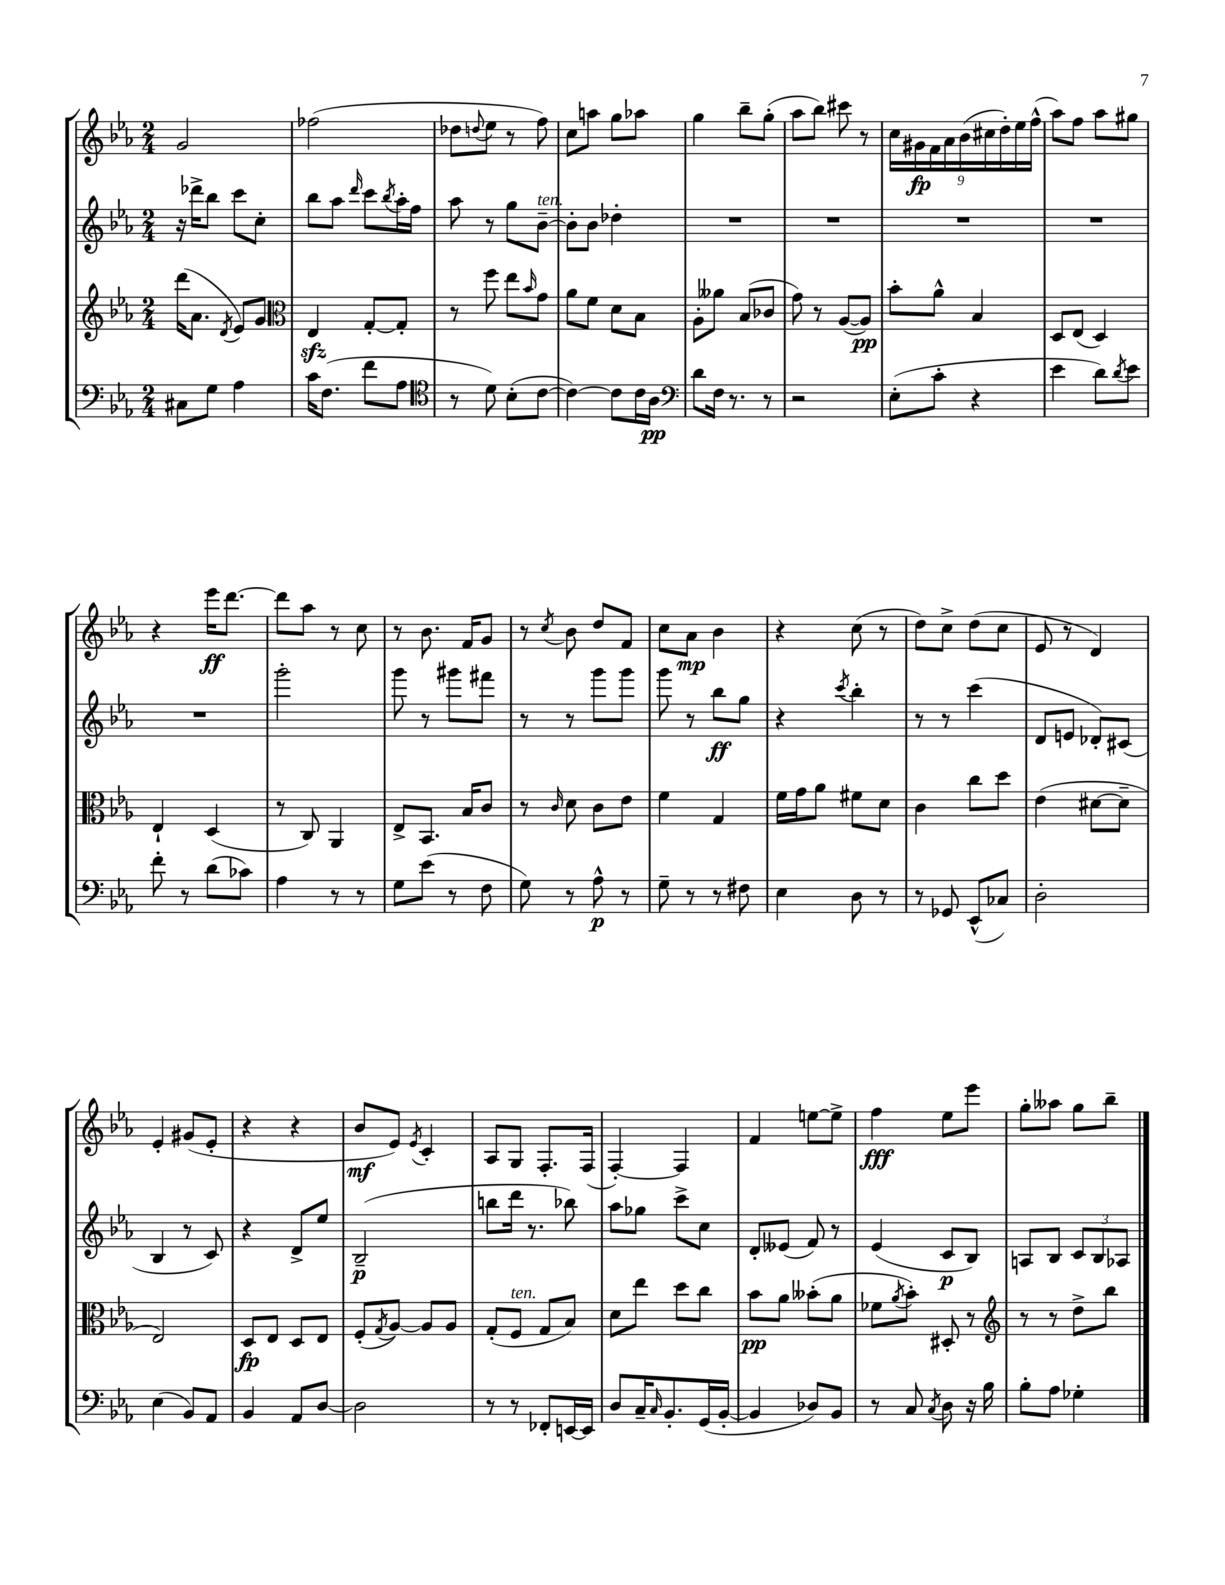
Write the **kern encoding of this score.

**kern	**kern	**kern	**kern
*staff4	*staff3	*staff2	*staff1
*clefF4	*clefG2	*clefG2	*clefG2
*k[b-e-a-]	*k[b-e-a-]	*k[b-e-a-]	*k[b-e-a-]
*M2/4	*M2/4	*M2/4	*M2/4
8C#	(16ddd	16r	2g
.	8.a-	16ddd-^	.
8G	.	8bb-	.
.	8qd	.	.
4A-	8e-)	8ccc	.
.	8g	8cc'	.
=	=	=	=
*	*clefC3	*	*
16c	4E-	8bb-	(2ff-
(8.F	.	.	.
.	.	8aa-	.
.	.	16qqddd	.
8f	[8G'	8ccc	.
.	.	8qbb-	.
8A-	8G']	16aa-'	.
.	.	16ff	.
=	=	=	=
*clefC4	*	*	*
8r	8r	8aa-	8dd-
.	.	.	8qqdd
8d)	8ff	8r	8ee-
(8B-'	8ee-	8gg	8r
.	16qqb-	.	.
[8c	8g	[8b-~	8ff)
=	=	=	=
4c_)	8a-	8b-']	8cc
.	8f	8b-	8aa
8c]	8d	4dd-'	8gg
16c	8B-	.	8aa-
16A-	.	.	.
=	=	=	=
*clefF4	*	*	*
8d	8A-'	2r	4gg
16F	8a--	.	.
8.r	.	.	.
.	(8B-	.	8bb-~
8r	8c-	.	(8gg'
=	=	=	=
2r	8g)	2r	8aa-
.	8r	.	8bb-)
.	([8A-	.	8ccc#
.	8A-])	.	8r
=	=	=	=
(8E-'	8b-'	2r	18cc
.	.	.	18g#
.	.	.	18f
8c'	8a-^^	.	.
.	.	.	18a-
.	.	.	(18b-
4r	4B-	.	.
.	.	.	18cc#
.	.	.	18dd')
.	.	.	18ee-
.	.	.	(18ff^^
=	=	=	=
4e-	8D	2r	8aa-)
.	(8E-	.	8ff
8d)	4D)	.	8aa-
8qd	.	.	.
8e-	.	.	8gg#
=	=	=	=
8f'	4E-`	2r	4r
8r	.	.	.
(8d	(4D	.	16eee-
.	.	.	[8.ddd
8c-)	.	.	.
=	=	=	=
4A-	8r	2ggg'	8ddd]
.	8C)	.	8aa-
8r	4AA-	.	8r
8r	.	.	8cc
=	=	=	=
8G	8E-^	8ggg	8r
(8e-	8.BB-	8r	8.b-
8r	.	8ggg#	.
.	16B-	.	16f
8F	8c	8fff#	8g
=	=	=	=
8G)	8r	8r	8r
.	16qqc	.	8qcc
8r	8d	8r	8b-
8A-^^	8c	8ggg	8dd
8r	8e-	8ggg	8f
=	=	=	=
8G~	4f	8ggg	8cc
8r	.	8r	8a-
8r	4G	8bb-	4b-
8F#	.	8gg	.
=	=	=	=
4E-	16f	4r	4r
.	16g	.	.
.	8a-	.	.
.	.	8qccc	.
8D	8f#	4bb-'	(8cc
8r	8d	.	8r
=	=	=	=
8r	4c	8r	8dd)
8GG-	.	8r	8cc^
(8EE-^^	8cc	(4ccc	(8dd
8C-)	8dd	.	8cc
=	=	=	=
2D'	(4e-	8d	8e-
.	.	8e	8r
.	[8d#	8d-')	4d)
.	8d#~]	(8c#	.
=	=	=	=
(4E-	2E-)	4B-	4e-'
8BB-)	.	8r	(8g#
8AA-	.	8c)	8e-'
=	=	=	=
4BB-	8D	4r	4r
.	8E-	.	.
8AA-	8D	8d^	4r
[8D	8E-	8ee-	.
=	=	=	=
2D]	(8F'	(2B-~	8b-
.	8qG	.	.
.	[8A-)	.	8e-)
.	.	.	8qe-
.	8A-]	.	4c'
.	8A-	.	.
=	=	=	=
8r	(8G'	8bb	8A-
8r	8F	16ddd	8G
.	.	8.r	.
8FF-'	8G	.	8.F'
[16EE	8B-)	8bb-)	.
16EE]	.	.	(16F
=	=	=	=
8D	8d	8aa-	[4F')
16C~	8ee-	8gg-	.
16qqC	.	.	.
8.BB-'	.	.	.
.	8dd	8ccc^	4F]
(16GG	8cc	8cc	.
[16BB-'	.	.	.
=	=	=	=
4BB-]	8b-	8d'	4f
.	8a-	(8e--	.
8D-)	(8b--'	8f)	[8ee
8BB-	8a-	8r	8ee^]
=	=	=	=
8r	8f-	(4e-	4ff
.	8qa-	.	.
8C	8b-')	.	.
8qC	.	.	.
8D	8D#'	8c	8ee-
16r	8r	8B-)	8eee-
16B-	.	.	.
=	=	=	=
*	*clefG2	*	*
8B-'	8r	8A	8gg'
8A-	8r	8B-	8aa--
4G-'	8dd^	12c	8gg
.	.	12B-	.
.	8bb-	.	8bb-~
.	.	12A-	.
==	==	==	==
*-	*-	*-	*-
